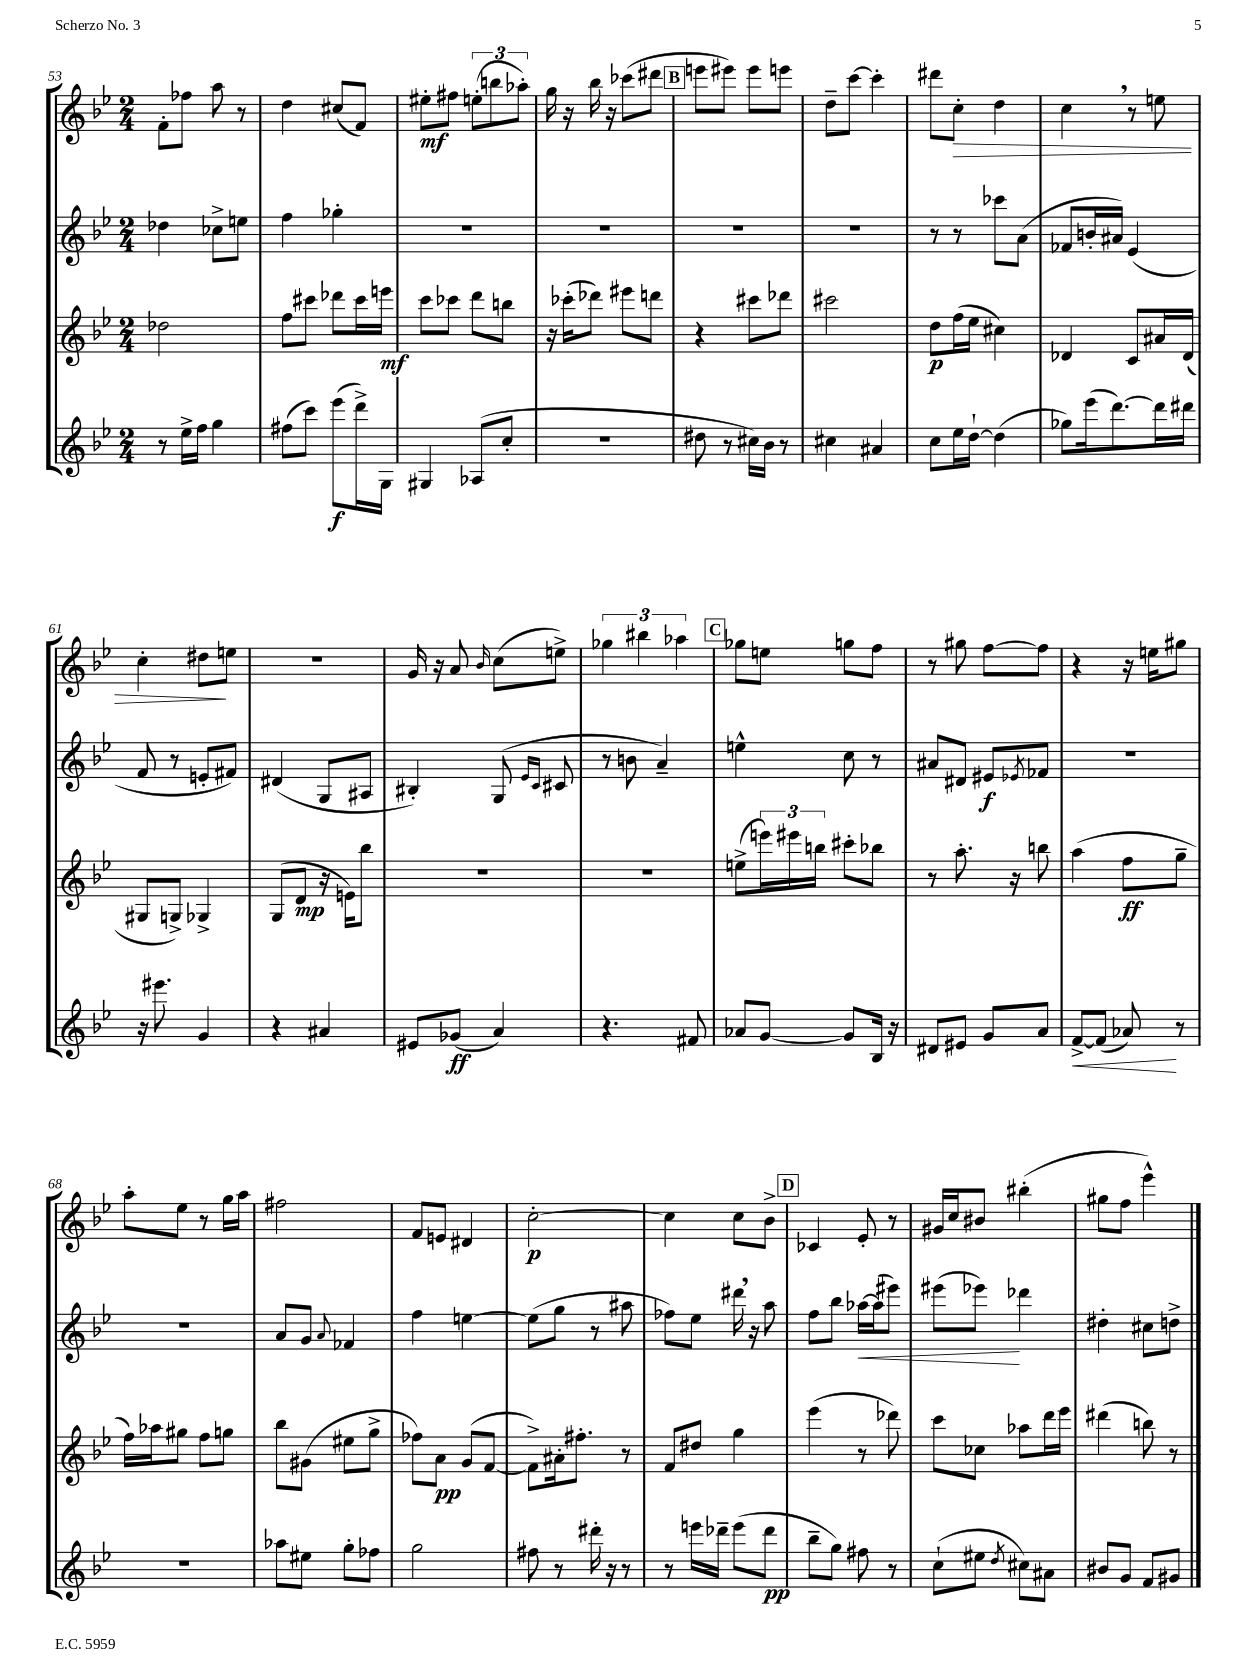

**kern	**kern	**kern	**kern
*staff4	*staff3	*staff2	*staff1
*clefG2	*clefG2	*clefG2	*clefG2
*k[b-e-]	*k[b-e-]	*k[b-e-]	*k[b-e-]
*M2/4	*M2/4	*M2/4	*M2/4
8r	2dd-	4dd-	8f'
16ee-^	.	.	8ff-
16ff	.	.	.
4gg	.	8cc-^	8aa
.	.	8ee	8r
=	=	=	=
(8ff#	8ff	4ff	4dd
8ccc)	8ccc#	.	.
(8eee-	8ddd-	4gg-'	(8cc#
16ddd^)	16ccc#	.	8f)
16G	16eee	.	.
=	=	=	=
4G#	8ccc	2r	8ee#'
.	8ccc-	.	8ff#
(8A-	8ddd	.	(12ee'
.	.	.	12bb
8cc'	8bb	.	.
.	.	.	12aa-')
=	=	=	=
2r	16r	2r	16gg
.	(16ccc-'	.	16r
.	8ddd-)	.	16bb-
.	.	.	16r
.	8eee#	.	(8ccc-
.	8ddd	.	8ddd#
=	=	=	=
8dd#	4r	2r	8eee
8r	.	.	8eee#)
16cc#)	8ccc#	.	8eee#
16b-	.	.	.
8r	8ddd-	.	8eee
=	=	=	=
4cc#	2ccc#	2r	8dd~
.	.	.	[8ccc
4a#	.	.	4ccc']
=	=	=	=
8cc	8dd	8r	8ddd#
16ee-	(16ff	8r	8cc'
[16dd`	16ee-	.	.
(4dd]	4cc#)	8ccc-	4dd
.	.	(8a	.
=	=	=	=
8gg-)	4d-	8f-	4cc
(16eee-	.	16b'	.
[8.ddd)	.	16a#)	.
.	8c	(4e-	8r
16ddd]	16a#	.	8ee
16ddd#	(16d-	.	.
=	=	=	=
16r	8G#	8f	4cc'
8.eee#	.	.	.
.	8G^)	8r	.
4g	4G-^	8e'	8dd#
.	.	8f#)	8ee
=	=	=	=
4r	(8G	(4d#	2r
.	8d	.	.
4a#	16r	8G	.
.	16e)	.	.
.	8bb-	8A#	.
=	=	=	=
8e#	2r	4B#')	16g
.	.	.	16r
(8g-	.	.	8a
.	.	.	16qqb-
4a)	.	(8G	(8cc
.	.	16qqe-	.
.	.	16qqc	.
.	.	8c#	8ee^)
=	=	=	=
4.r	2r	8r	6gg-
.	.	8b	.
.	.	.	6bb#
.	.	4a~)	.
.	.	.	6aa-
8f#	.	.	.
=	=	=	=
8a-	(8ee^	4ee^^	8gg-
[8g	24eee)	.	8ee
.	24eee#	.	.
.	24bb	.	.
8g]	8ccc#'	8cc	8gg
16B-	8bb-	8r	8ff
16r	.	.	.
=	=	=	=
8d#	8r	8a#	8r
8e#	8.aa'	8d#	8gg#
8g	.	8e#	[8ff
.	16r	.	.
.	.	8qe-	.
8a	8bb	8f-	8ff]
=	=	=	=
[8f^	(4aa	2r	4r
(8f]	.	.	.
8a-)	8ff	.	16r
.	.	.	16ee
8r	8gg~	.	8gg#
=	=	=	=
2r	16ff)	2r	8aa'
.	16aa-	.	.
.	8gg#	.	8ee-
.	8ff	.	8r
.	8gg	.	16gg
.	.	.	16aa
=	=	=	=
8aa-	8bb-	8a	2ff#
8ee#	(8g#	8g	.
.	.	8qqa	.
8gg'	8ee#	4f-	.
8ff-	8gg^	.	.
=	=	=	=
2gg	8ff-)	4ff	8f
.	8a	.	8e
.	(8g	[4ee	4d#
.	[8f	.	.
=	=	=	=
8ff#	8f^])	(8ee]	[2cc'
8r	16a#'	8gg	.
.	8.ff#'	.	.
16ddd#'	.	8r	.
16r	.	.	.
8r	8r	8aa#	.
=	=	=	=
8r	8f	8ff-)	4cc]
16eee	8dd#	8ee-	.
16ddd-~	.	.	.
(8eee	4gg	16ddd#	8cc
.	.	16r	.
8ddd-	.	8aa	8b-^
=	=	=	=
8bb-~	(4eee-	8ff	4c-
8gg)	.	8bb-	.
8ff#	8r	[16aa-	8e-'
.	.	(16aa-]	.
8r	8ddd-)	8eee#)	8r
=	=	=	=
(8cc`	8ccc	(8eee#	16g#
.	.	.	16cc
8ee#	8cc-	8eee-)	8b#
8qdd	.	.	.
8cc#)	8aa-	4ddd-	(4bb#'
8a#	16ddd	.	.
.	16eee-	.	.
=	=	=	=
8b#	(4ddd#	4dd#'	8gg#
8g	.	.	8ff
8f	8bb)	8cc#	4eee-^^)
8g#	8r	8dd^	.
==	==	==	==
*-	*-	*-	*-
